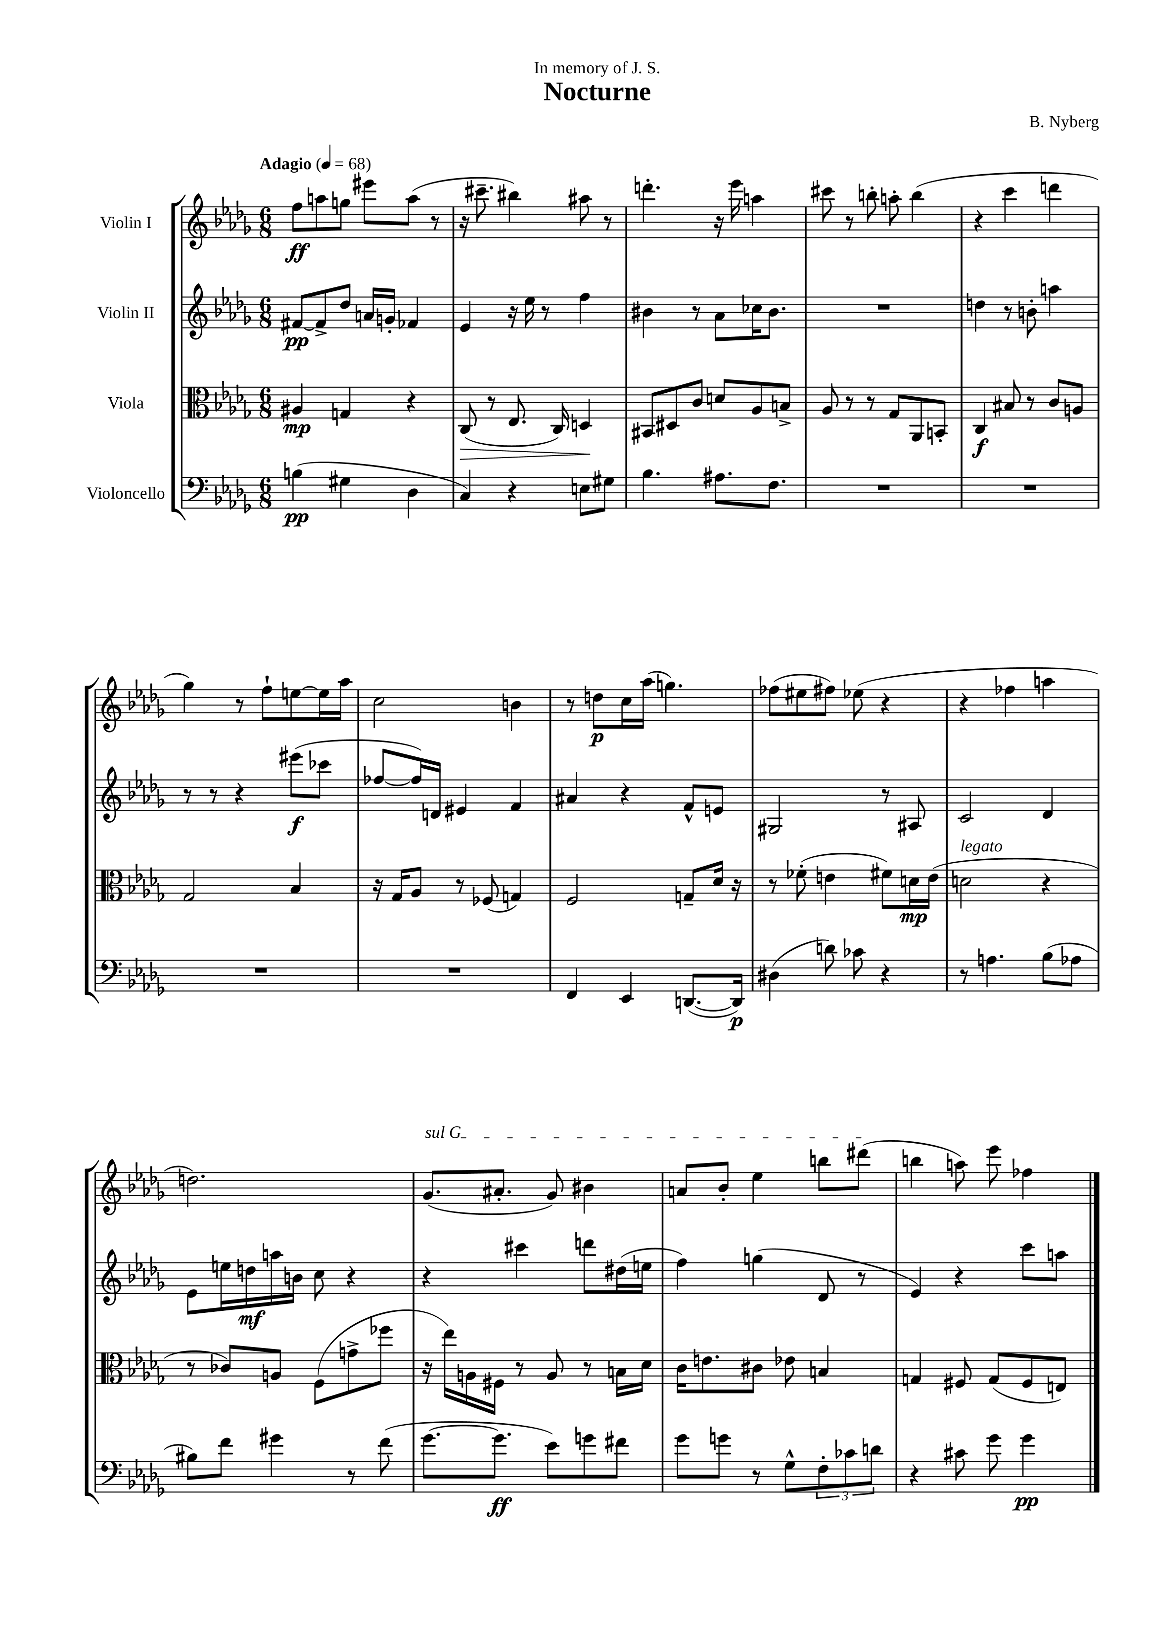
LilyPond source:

\header { title = "Nocturne" composer = "B. Nyberg" dedication = "In memory of J. S." }
<<
\new StaffGroup <<
\new Staff = "s0" \with { instrumentName = "Violin I" } {
    \clef treble \key des \major \numericTimeSignature \time 6/8 \tempo "Adagio" 4 = 68
    f''8\ff a''8 g''8 eis'''8 a''8( r8 |
    r16 cis'''8.-- bis''4) ais''8 r8 |
    d'''4.-. r16 ees'''16 a''4 |
    cis'''8 r8 b''8-. a''8-. b''4( |
    r4 c'''4 d'''4 |
    ges''4) r8 f''8-! e''8~ e''16 aes''16 |
    c''2 b'4 |
    r8 d''8\p c''16 aes''16( g''4.) |
    fes''8( eis''8 fis''8) ees''8( r4 |
    r4 fes''4 a''4 |
    d''2.) |
    \once \override TextSpanner.bound-details.left.text = \markup { \italic "sul G" } ges'8.\startTextSpan( ais'8.-. ges'8) bis'4 |
    a'8 bes'8-. ees''4 b''8 dis'''8\stopTextSpan( |
    b''4 a''8) ees'''8 fes''4 \bar "|." |
}
\new Staff = "s1" \with { instrumentName = "Violin II" } {
    \clef treble \key des \major \numericTimeSignature \time 6/8
    fis'8~\pp fis'8-> des''8 a'16 g'16-. fes'4 |
    ees'4 r16 ees''16 r8 f''4 |
    bis'4 r8 aes'8 ces''16 bis'8. |
    R2. |
    d''4 r8 b'8-. a''4 |
    r8 r8 r4 eis'''8\f( ces'''8 |
    fes''8~ fes''16) d'16 eis'4 f'4 |
    ais'4 r4 f'8-^ e'8 |
    gis2 r8 ais8 |
    c'2 des'4 |
    ees'8 e''16 d''16\mf a''16 b'16 c''8 r4 |
    r4 cis'''4 d'''8 dis''16( e''16 |
    f''4) g''4( des'8 r8 |
    ees'4) r4 c'''8 a''8 \bar "|." |
}
\new Staff = "s2" \with { instrumentName = "Viola" } {
    \clef alto \key des \major \numericTimeSignature \time 6/8
    ais4\mp g4 r4 |
    c8\>( r8 ees8. c16) d4\! |
    bis,8 dis8 c'8 d'8 aes8 b8-> |
    aes8 r8 r8 ges8 aes,8 b,8-. |
    c4\f bis8 r8 c'8 a8 |
    ges2 bes4 |
    r16 ges16 aes8 r8 fes8( g4) |
    f2 g8-- des'16 r16 |
    r8 fes'8-.( e'4 fis'8) d'16\mp e'16( |
    d'2^\markup { \italic "legato" } r4 |
    r8 ces'8) a8 f8( g'8-> fes''8 |
    r16 ees''16) a16 fis16 r8 a8 r8 b16 des'16 |
    c'16 e'8. cis'8 ees'8 b4 |
    g4 fis8 g8( fis8 e8) \bar "|." |
}
\new Staff = "s3" \with { instrumentName = "Violoncello" } {
    \clef bass \key des \major \numericTimeSignature \time 6/8
    b4\pp( gis4 des4 |
    c4) r4 e8 gis8 |
    bes4. ais8. f8. |
    R2. |
    R2. |
    R2. |
    R2. |
    f,4 ees,4 d,8.~( d,16\p) |
    dis4( d'8) ces'8 r4 |
    r8 a4. bes8( aes8 |
    bis8) f'8 gis'4 r8 f'8( |
    ges'8.~ ges'8.\ff ees'8) g'8 fis'8 |
    ges'8 g'8 r8 ges8-^ \tuplet 3/2 { f8-. ces'8 d'8 } |
    r4 cis'8 ges'8 ges'4\pp \bar "|." |
}
>>
>>
\layout { \context { \Score \remove "Bar_number_engraver" } }
